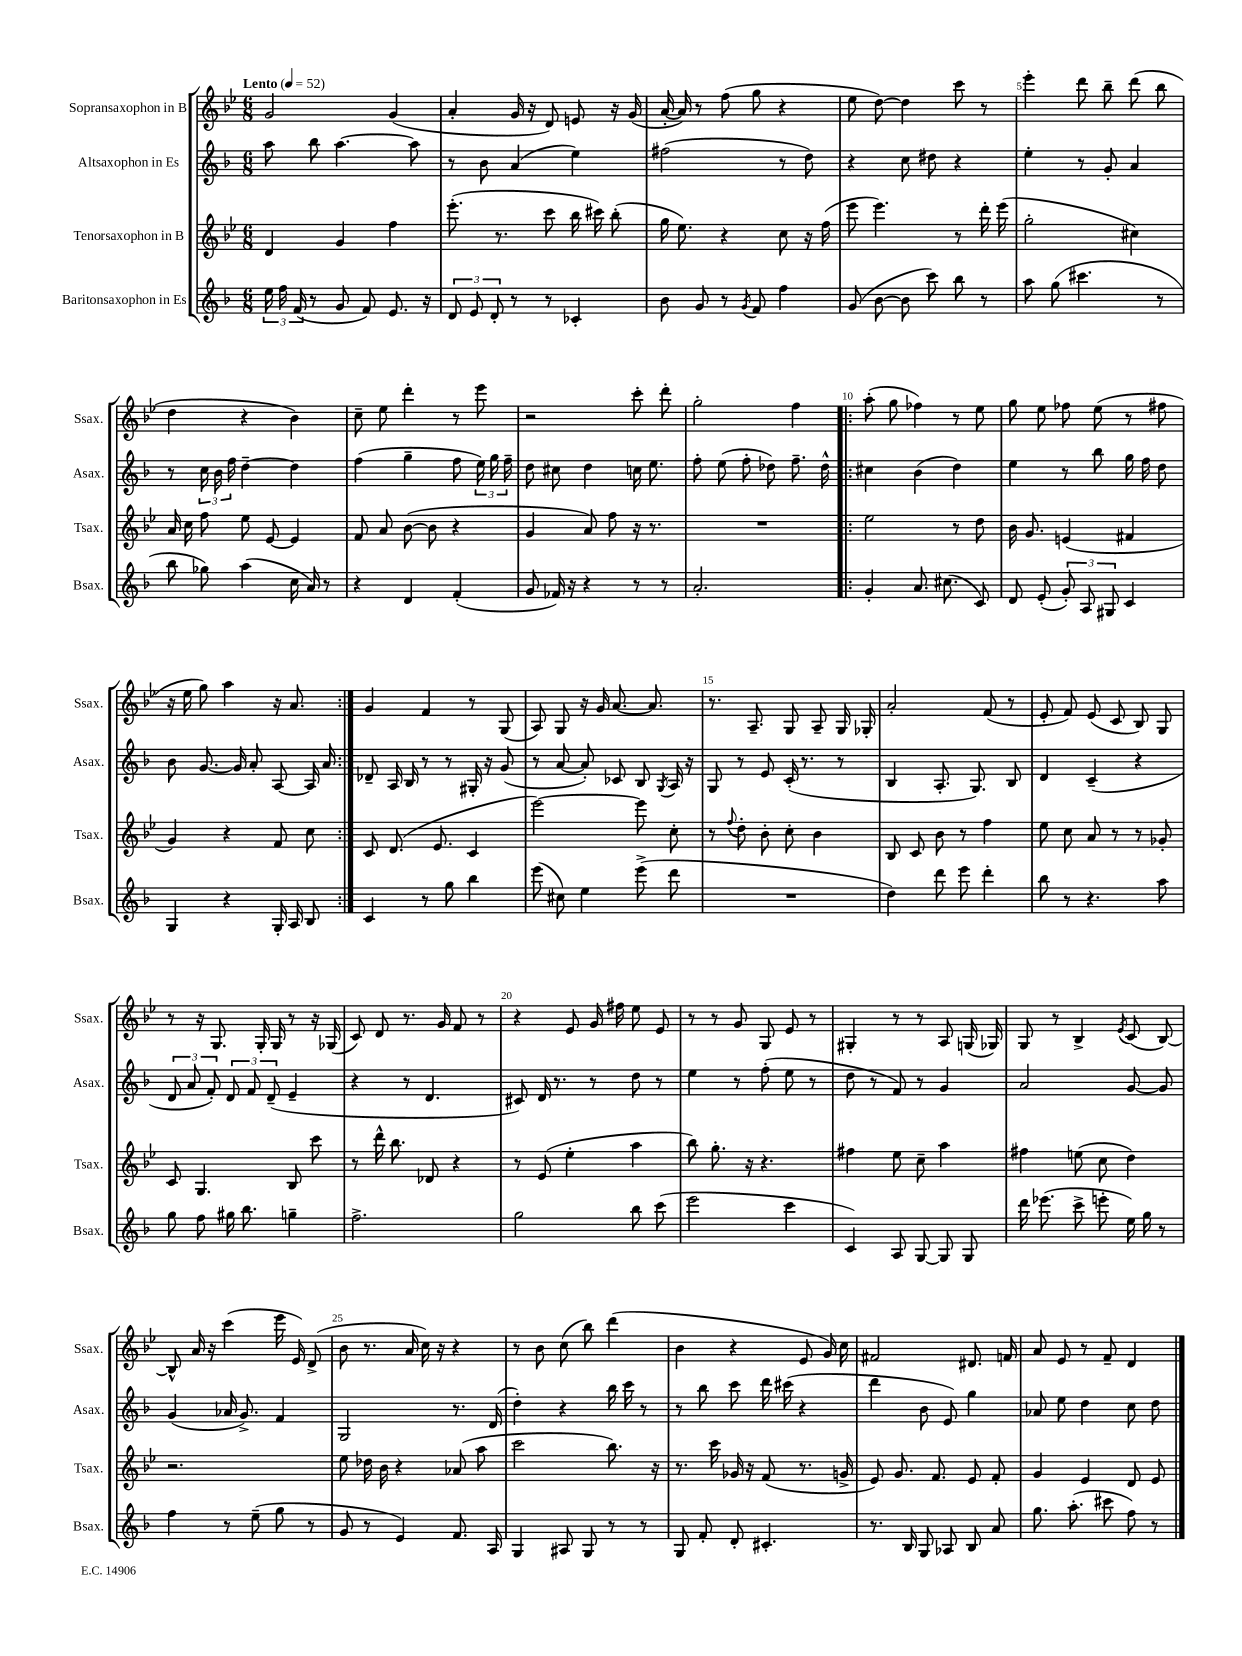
<<
\new StaffGroup <<
\new Staff = "s0" \with { instrumentName = "Sopransaxophon in B" shortInstrumentName = "Ssax." } {
    \clef treble \key bes \major \numericTimeSignature \time 6/8 \tempo "Lento" 4 = 52
    \autoBeamOff g'2 g'4( |
    a'4-. g'16 r16 d'8) e'8 r16 g'16( |
    a'16~-. a'16) r8 f''8( g''8 r4 |
    ees''8 d''8~) d''4 c'''8 r8 |
    ees'''4-. d'''8 bes''8-- d'''8( bes''8 |
    d''4 r4 bes'4) |
    c''8-- ees''8 d'''4-. r8 ees'''8 |
    r2 c'''8-. d'''8-. |
    g''2-. f''4 |
    \repeat volta 2 { a''8-.( g''8 fes''4) r8 ees''8 |
    g''8 ees''8 fes''8 ees''8( r8 fis''8 |
    r16 ees''16 g''8) a''4 r16 a'8. | }
    g'4 f'4 r8 g8( |
    a8) g8 r16 g'16 a'8.~ a'8. |
    r8. a8.-- g8 a8-- g16 ges16-. |
    a'2-. f'8( r8 |
    ees'8-. f'8) ees'8( c'8 bes8) g8 |
    r8 r16 g8. g16-. g16 r8 r16 ges16( |
    c'8) d'8 r8. g'16 f'8 r8 |
    r4 ees'8 g'16 fis''16 ees''8 ees'8 |
    r8 r8 g'8 g8 ees'8 r8 |
    gis4-. r8 r8 a8 g16( ges16) |
    g8 r8 bes4-> \acciaccatura { ees'8 } c'8( bes8~) |
    bes8-^ a'16 r16 c'''4( ees'''16 ees'16) d'8->( |
    bes'8 r8. a'16 c''16) r16 r4 |
    r8 bes'8 c''8( bes''8) d'''4( |
    bes'4 r4 ees'8 g'16) c''16 |
    fis'2 dis'8. f'16 |
    a'8 ees'8 r8 f'8-- d'4 \bar "|." |
}
\new Staff = "s1" \with { instrumentName = "Altsaxophon in Es" shortInstrumentName = "Asax." } {
    \clef treble \key f \major \numericTimeSignature \time 6/8
    \autoBeamOff a''8 bes''8 a''4.~ a''8 |
    r8 bes'8 a'4( e''4) |
    fis''2( r8 d''8) |
    r4 c''8 dis''8 r4 |
    e''4-. r8 g'8-. a'4 |
    r8 \tuplet 3/2 { c''16 bes'16 f''16 } d''4~-- d''4 |
    f''4( g''4-- f''8 \tuplet 3/2 { e''16) g''16 f''16-- } |
    d''8 cis''8 d''4 c''16 e''8. |
    f''8-. e''8( f''8-. des''8) f''8.-- des''16-^ |
    \repeat volta 2 { cis''4 bes'4( d''4) |
    e''4 r8 bes''8 g''16 f''16 d''8 |
    bes'8 g'8.~ g'16 a'8-. a8~ a16 a'16 | }
    des'8-- a16 bes16 r8 r8 gis16-. r16 g'8( |
    r8 a'8~ a'8-.) ces'8 bes8 \acciaccatura { g8 } a16 r16 |
    g8 r8 e'8 c'16-.( r8. r8 |
    bes4 a8.-. g8.) bes8 |
    d'4 c'4--( r4 |
    \tuplet 3/2 { d'8 a'8 f'8-.) } \tuplet 3/2 { d'8 f'8 d'8--( } e'4-- |
    r4 r8 d'4. |
    cis'8) d'16 r8. r8 d''8 r8 |
    e''4 r8 f''8-.( e''8 r8 |
    d''8 r8 f'8) r8 g'4 |
    a'2 g'8~ g'8 |
    g'4( aes'16 g'8.->) f'4 |
    g2 r8. d'16( |
    d''4-.) r4 bes''16 c'''16 r8 |
    r8 bes''8 c'''8 d'''16 cis'''16( r4 |
    d'''4 bes'8 e'8) g''4 |
    aes'8 e''8 d''4 c''8 d''8 \bar "|." |
}
\new Staff = "s2" \with { instrumentName = "Tenorsaxophon in B" shortInstrumentName = "Tsax." } {
    \clef treble \key bes \major \numericTimeSignature \time 6/8
    \autoBeamOff d'4 g'4 f''4 |
    ees'''8.-.( r8. c'''8 bes''16 cis'''16) bes''8-.( |
    g''16 ees''8.) r4 c''8 r16 f''16( |
    ees'''8 ees'''4.) r8 d'''16-. ees'''16( |
    g''2-. cis''4) |
    a'16 c''16 f''8 ees''8 ees'8~ ees'4 |
    f'8 a'8 bes'8~( bes'8 r4 |
    g'4 a'8) f''8 r16 r8. |
    R2. |
    \repeat volta 2 { ees''2 r8 d''8 |
    bes'16 g'8. e'4( fis'4 |
    g'4) r4 f'8 c''8 | }
    c'8 d'8.( ees'8. c'4 |
    ees'''2~) ees'''8 c''8-. |
    r8 \appoggiatura { f''8 } d''8-. bes'8-. c''8-. bes'4 |
    bes8 c'8 bes'8 r8 f''4 |
    ees''8 c''8 a'8 r8 r8 ges'8-. |
    c'8 g4. bes8 c'''8 |
    r8 d'''16-^ bes''8. des'8 r4 |
    r8 ees'8( ees''4-. a''4 |
    bes''8) g''8.-. r16 r4. |
    fis''4 ees''8 c''8-- a''4 |
    fis''4 e''8( c''8 d''4) |
    r2. |
    ees''8 des''16 bes'16 r4 aes'8( a''8 |
    c'''2 bes''8.) r16 |
    r8. c'''16 ges'16 r16 f'8( r8. g'16-> |
    ees'8) g'8. f'8. ees'8 f'8-. |
    g'4 ees'4 d'8 ees'8 \bar "|." |
}
\new Staff = "s3" \with { instrumentName = "Baritonsaxophon in Es" shortInstrumentName = "Bsax." } {
    \clef treble \key f \major \numericTimeSignature \time 6/8
    \autoBeamOff \tuplet 3/2 { e''16 f''16 f'16( } r8 g'8 f'8) e'8. r16 |
    \tuplet 3/2 { d'8 e'8 d'8-. } r8 r8 ces'4-. |
    bes'8 g'8 r8 \acciaccatura { g'8 } f'8 f''4 |
    g'8( bes'8~ bes'8 c'''8) bes''8 r8 |
    a''8 g''8( cis'''4. r8 |
    bes''8 ges''8) a''4( c''16 a'16) r8 |
    r4 d'4 f'4-.( |
    g'8 fes'16) r16 r4 r8 r8 |
    a'2.-. |
    \repeat volta 2 { g'4-. a'8. cis''8.( c'8) |
    d'8 e'8-.( \tuplet 3/2 { g'8-.) a8 gis8 } c'4 |
    g4 r4 g16-. a16 bes8 | }
    c'4 r8 g''8 bes''4 |
    e'''8( cis''8) e''4 e'''8->( d'''8 |
    R2. |
    d''4) d'''8 e'''8 d'''4-. |
    bes''8 r8 r4. a''8 |
    g''8 f''8 gis''16 bes''8. g''4-- |
    f''2.-> |
    g''2 bes''8 c'''8( |
    e'''2 c'''4 |
    c'4) a8 g8~ g8 g8 |
    d'''16 ees'''8.( c'''8-> e'''8-. e''16) g''16 r8 |
    f''4 r8 e''8--( g''8 r8 |
    g'8 r8 e'4) f'8. a16 |
    g4 ais8 g8 r8 r8 |
    g8 f'8-. d'8-. cis'4.-. |
    r8. bes16 g8 aes8 bes8 a'8 |
    g''8. a''8.-.( cis'''8 f''8) r8 \bar "|." |
}
>>
>>
\layout { \context { \Score \override BarNumber.break-visibility = ##(#f #t #t) barNumberVisibility = #(every-nth-bar-number-visible 5) } }
